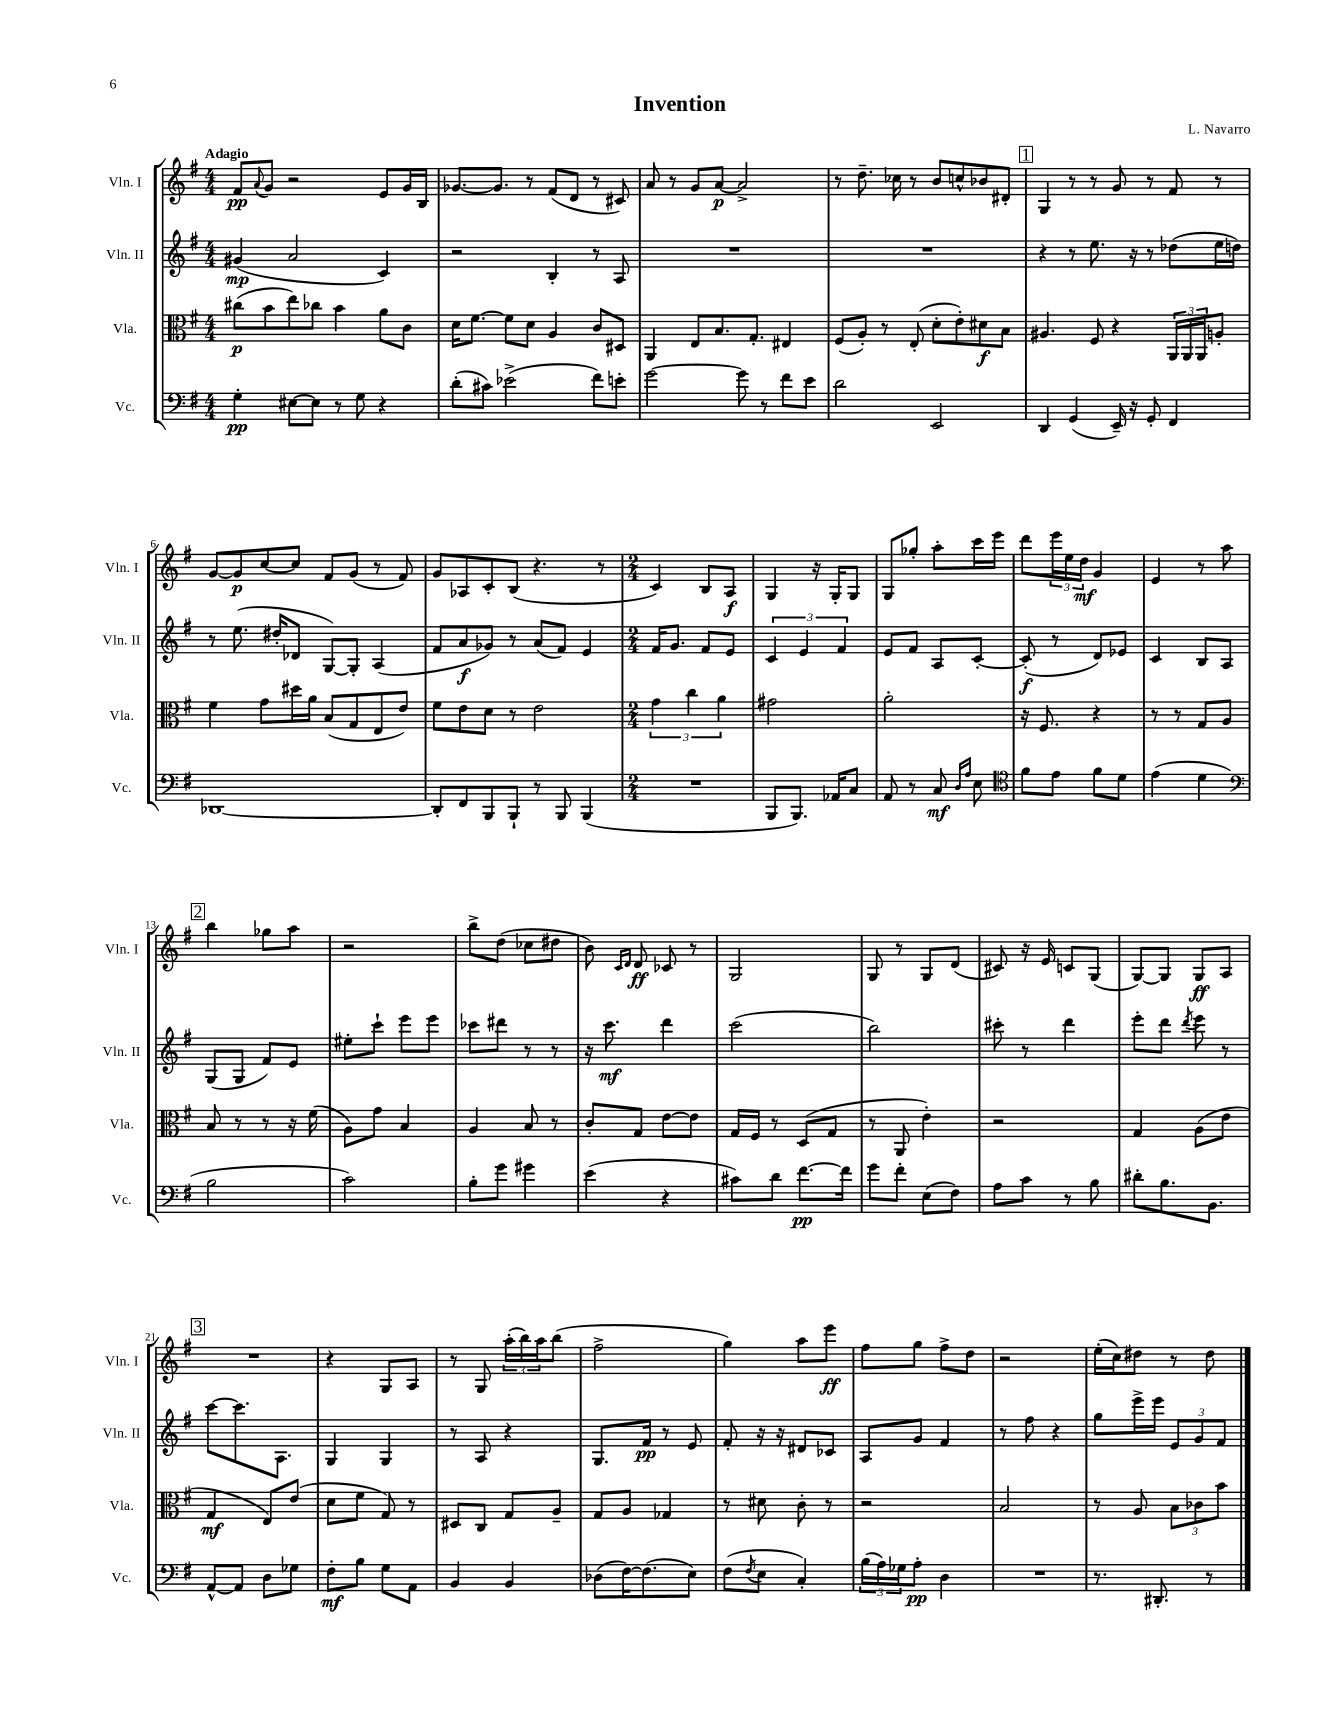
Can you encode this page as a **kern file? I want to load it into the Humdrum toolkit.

**kern	**dynam	**kern	**dynam	**kern	**dynam	**kern	**dynam
*part4	*part4	*part3	*part3	*part2	*part2	*part1	*part1
*staff4	*staff4	*staff3	*staff3	*staff2	*staff2	*staff1	*staff1
*I"Vc.	*	*I"Vla.	*	*I"Vln. II	*	*I"Vln. I	*
*I'Vc.	*	*I'Vla.	*	*I'Vln. II	*	*I'Vln. I	*
*clefF4	*	*clefC3	*	*clefG2	*	*clefG2	*
*k[f#]	*	*k[f#]	*	*k[f#]	*	*k[f#]	*
*M4/4	*	*M4/4	*	*M4/4	*	*M4/4	*
=1	=1	=1	=1	=1	=1	=1	=1
!	!	!	!	!	!	!LO:TX:a:B:t=Adagio	!
4G'\	pp	(8cc#X\L	p	(4g#X/	mp	8f#/L	pp
.	.	.	.	.	.	8qqa/	.
.	.	8b\	.	.	.	8g/J	.
[8E#X\L	.	8ee\)	.	2a/	.	2r	.
8E#\J]	.	8cc-X\J	.	.	.	.	.
8r	.	4b\	.	.	.	.	.
8G\	.	.	.	.	.	.	.
4r	.	8a\L	.	4c/)	.	8e/L	.
.	.	8c\J	.	.	.	16g/L	.
.	.	.	.	.	.	16B/JJ	.
=2	=2	=2	=2	=2	=2	=2	=2
(8d'\L	.	16d\KL	.	2r	.	[8.g-X/L	.
.	.	[8.f#\J	.	.	.	.	.
8c#X\J)	.	.	.	.	.	.	.
.	.	.	.	.	.	8.g-/J]	.
(2e-X^\	.	8f#\L]	.	.	.	.	.
.	.	8d\J	.	.	.	8r	.
.	.	4A/	.	4B'/	.	(8f#/L	.
.	.	.	.	.	.	8d/J	.
8f#\L)	.	8c/L	.	8r	.	8r	.
8en'\J	.	8D#X/J	.	8A/	.	8c#X/)	.
=3	=3	=3	=3	=3	=3	=3	=3
[2g\	.	4AA/	.	1r	.	8a/	.
.	.	.	.	.	.	8r	.
.	.	8E/L	.	.	.	8g/L	.
.	.	8.B/	.	.	.	[8a/J	p
8g\]	.	.	.	.	.	2a^/]	.
.	.	8.G'/J	.	.	.	.	.
8r	.	.	.	.	.	.	.
8f#\L	.	4E#X/	.	.	.	.	.
8e\J	.	.	.	.	.	.	.
=4	=4	=4	=4	=4	=4	=4	=4
2d\	.	(8F#/L	.	1r	.	8r	.
.	.	8A'/J)	.	.	.	8.dd~\	.
.	.	8r	.	.	.	.	.
.	.	.	.	.	.	16cc-X\	.
.	.	(8E'/	.	.	.	8r	.
2EE/	.	8d'\L	.	.	.	8b/L	.
.	.	8e'\)	.	.	.	8ccn^^/	.
.	.	8d#X\	f	.	.	8b-X/	.
.	.	8B\J	.	.	.	8d#X'/J	.
!!LO:REH:place=s1:t=1
=5	=5	=5	=5	=5	=5	=5	=5
4DD/	.	4.A#X/	.	4r	.	4G/	.
(4GG/	.	.	.	8r	.	8r	.
.	.	8F#/	.	8.ee\	.	8r	.
16EE~/)	.	4r	.	.	.	8g/	.
16r	.	.	.	16r	.	.	.
8GG'/	.	.	.	8r	.	8r	.
4FF#/	.	24AA/LL	.	(8dd-X\L	.	8f#/	.
.	.	24AA/	.	.	.	.	.
.	.	24AA/J	.	.	.	.	.
.	.	8An'/J	.	16ee\L	.	8r	.
.	.	.	.	16ddn\JJ)	.	.	.
!!LO:LB:g=z
=6	=6	=6	=6	=6	=6	=6	=6
[1DD-X	.	4f#\	.	8r	.	[8g/L	.
.	.	.	.	(8.ee\	.	8g/]	p
.	.	8g\L	.	.	.	[8cc/	.
.	.	.	.	16dd#X'/KL	.	.	.
.	.	16dd#X\L	.	8d-X/J	.	8cc/J]	.
.	.	16a\JJ	.	.	.	.	.
.	.	(8B/L	.	[8G/L)	.	8f#/L	.
.	.	8G/	.	8G'/J]	.	(8g/J	.
.	.	8E/	.	(4A/	.	8r	.
.	.	8e/J)	.	.	.	8f#/)	.
=7	=7	=7	=7	=7	=7	=7	=7
8DD-'/L]	.	8f#\L	.	8f#/L	.	8g/L	.
8FF#/	.	8e\	.	8a/	f	8A-X/	.
8BBB/	.	8d\J	.	8g-X/J)	.	8c'/	.
8BBB`/J	.	8r	.	8r	.	(8B/J	.
8r	.	2e\	.	(8a/L	.	4.r	.
8BBB/	.	.	.	8f#/J)	.	.	.
(4BBB/	.	.	.	4e/	.	.	.
.	.	.	.	.	.	8r	.
=8	=8	=8	=8	=8	=8	=8	=8
*M2/4	*	*M2/4	*	*M2/4	*	*M2/4	*
2r	.	6g\	.	16f#/KL	.	4c/)	.
.	.	.	.	8.g/J	.	.	.
.	.	6cc\	.	.	.	.	.
.	.	.	.	8f#/L	.	8B/L	.
.	.	6a\	.	.	.	.	.
.	.	.	.	8e/J	.	8A/J	f
=9	=9	=9	=9	=9	=9	=9	=9
8BBB/L	.	2g#X\	.	6c/	.	4G/	.
8.BBB/J)	.	.	.	.	.	.	.
.	.	.	.	6e/	.	.	.
.	.	.	.	.	.	16r	.
16AA-X/KL	.	.	.	.	.	16G'/KL	.
.	.	.	.	6f#/	.	.	.
8C/J	.	.	.	.	.	8G/J	.
=10	=10	=10	=10	=10	=10	=10	=10
8AA/	.	2a'\	.	8e/L	.	8G/L	.
8r	.	.	.	8f#/J	.	8gg-X'/J	.
8C/	mf	.	.	8A/L	.	8aa'\L	.
16qqD/LL	.	.	.	.	.	.	.
16qqA/JJ	.	.	.	.	.	.	.
8E\	.	.	.	[8c'/J	.	16ccc\L	.
.	.	.	.	.	.	16eee\JJ	.
=11	=11	=11	=11	=11	=11	=11	=11
*clefC4	*	*	*	*	*	*	*
8f#\L	.	16r	.	(8c'/]	f	8ddd\L	.
.	.	8.F#/	.	.	.	.	.
8e\J	.	.	.	8r	.	24eee\L	.
.	.	.	.	.	.	24ee\	.
.	.	.	.	.	.	24dd\JJ	mf
8f#\L	.	4r	.	8d/L)	.	4g/	.
8d\J	.	.	.	8e-X/J	.	.	.
=12	=12	=12	=12	=12	=12	=12	=12
(4e\	.	8r	.	4c/	.	4e/	.
.	.	8r	.	.	.	.	.
4d\	.	8G/L	.	8B/L	.	8r	.
.	.	8A/J	.	8A/J	.	8aa\	.
!!LO:LB:g=z
!!LO:REH:place=s1:t=2
=13	=13	=13	=13	=13	=13	=13	=13
*clefF4	*	*	*	*	*	*	*
2B\	.	8B/	.	(8G/L	.	4bb\	.
.	.	8r	.	8G/J	.	.	.
.	.	8r	.	8f#/L)	.	8gg-X\L	.
.	.	16r	.	8e/J	.	8aa\J	.
.	.	(16f#\	.	.	.	.	.
=14	=14	=14	=14	=14	=14	=14	=14
2c\)	.	8A\L)	.	8ee#X'\L	.	2r	.
.	.	8g\J	.	8ccc`\J	.	.	.
.	.	4B/	.	8eee\L	.	.	.
.	.	.	.	8eee\J	.	.	.
=15	=15	=15	=15	=15	=15	=15	=15
8B'\L	.	4A/	.	8ccc-X\L	.	8bb^\L	.
8g\J	.	.	.	8ddd#X\J	.	(8dd\J	.
4g#X\	.	8B/	.	8r	.	8cc-X\L	.
.	.	8r	.	8r	.	8dd#X\J	.
=16	=16	=16	=16	=16	=16	=16	=16
(4e\	.	8c'/L	.	16r	.	8b\)	.
.	.	.	.	8.ccc\	mf	.	.
.	.	.	.	.	.	16qqc/LL	.
.	.	.	.	.	.	16qqd/JJ	.
.	.	8G/J	.	.	.	8d/	ff
4r	.	[8e\L	.	4ddd\	.	8c-X/	.
.	.	8e\J]	.	.	.	8r	.
=17	=17	=17	=17	=17	=17	=17	=17
8c#X\L)	.	16G/LL	.	(2ccc\	.	2G/	.
.	.	16F#/JJ	.	.	.	.	.
8d\J	.	8r	.	.	.	.	.
[8.f#\L	pp	(8D/L	.	.	.	.	.
.	.	8G/J	.	.	.	.	.
16f#\Jk]	.	.	.	.	.	.	.
=18	=18	=18	=18	=18	=18	=18	=18
8g\L	.	8r	.	2bb\)	.	8G/	.
8f#'\J	.	8AA/	.	.	.	8r	.
(8E\L	.	4e'\)	.	.	.	8G/L	.
8F#\J)	.	.	.	.	.	(8d/J	.
=19	=19	=19	=19	=19	=19	=19	=19
8A\L	.	2r	.	8ccc#X'\	.	8c#X/)	.
8c\J	.	.	.	8r	.	16r	.
.	.	.	.	.	.	16e/	.
8r	.	.	.	4ddd\	.	8cn/L	.
8B\	.	.	.	.	.	(8G/J	.
=20	=20	=20	=20	=20	=20	=20	=20
8d#X'\L	.	4G/	.	8eee'\L	.	[8G/L)	.
8.B\	.	.	.	8ddd\J	.	8G/J]	.
.	.	.	.	8qddd/	.	.	.
.	.	(8A\L	.	8eee\	.	8G/L	ff
8.BB\J	.	.	.	.	.	.	.
.	.	8e\J	.	8r	.	8A/J	.
!!LO:LB:g=z
!!LO:REH:place=s1:t=3
=21	=21	=21	=21	=21	=21	=21	=21
[8AA^^/L	.	4G/	mf	[8ccc\L	.	2r	.
8AA/J]	.	.	.	8.ccc\]	.	.	.
8D\L	.	8E/L)	.	.	.	.	.
.	.	.	.	8.A\J	.	.	.
8G-X\J	.	(8e/J	.	.	.	.	.
=22	=22	=22	=22	=22	=22	=22	=22
8F#'\L	mf	8d\L	.	4G/	.	4r	.
8B\J	.	8f#\J	.	.	.	.	.
8G\L	.	8G/)	.	4G/	.	8G/L	.
8AA\J	.	8r	.	.	.	8A/J	.
=23	=23	=23	=23	=23	=23	=23	=23
4BB/	.	8D#X/L	.	8r	.	8r	.
.	.	8C/J	.	8A/	.	8G/	.
4BB/	.	8G/L	.	4r	.	(24aa'\LL	.
.	.	.	.	.	.	24bb\)	.
.	.	.	.	.	.	24aa\J	.
.	.	8A~/J	.	.	.	(8bb\J	.
=24	=24	=24	=24	=24	=24	=24	=24
(8D-X\L	.	8G/L	.	8.G/L	.	2ff#^\	.
[16F#\K)	.	8A/J	.	.	.	.	.
(8.F#\]	.	.	.	16f#/Jk	pp	.	.
.	.	4G-X/	.	8r	.	.	.
8E\J)	.	.	.	8e/	.	.	.
=25	=25	=25	=25	=25	=25	=25	=25
(8F#\L	.	8r	.	8f#'/	.	4gg\)	.
8qF#/	.	.	.	.	.	.	.
8E\J	.	8d#X\	.	16r	.	.	.
.	.	.	.	16r	.	.	.
4C'/)	.	8c'\	.	8d#X/L	.	8aa\L	.
.	.	8r	.	8c-X/J	.	8eee\J	ff
=26	=26	=26	=26	=26	=26	=26	=26
(24B\LL	.	2r	.	8A/L	.	8ff#\L	.
24A\)	.	.	.	.	.	.	.
24G-X\J	.	.	.	.	.	.	.
8A'\J	pp	.	.	8g/J	.	8gg\J	.
4D\	.	.	.	4f#/	.	8ff#^\L	.
.	.	.	.	.	.	8dd\J	.
=27	=27	=27	=27	=27	=27	=27	=27
2r	.	2B/	.	8r	.	2r	.
.	.	.	.	8ff#\	.	.	.
.	.	.	.	4r	.	.	.
=28	=28	=28	=28	=28	=28	=28	=28
8.r	.	8r	.	8gg\L	.	(16ee'\LL	.
.	.	.	.	.	.	16cc\J)	.
.	.	8A/	.	16eee^\L	.	8dd#X\J	.
8.DD#X'/	.	.	.	16eee\JJ	.	.	.
.	.	12B\L	.	12e/L	.	8r	.
.	.	12c-X\	.	12g/	.	.	.
8r	.	.	.	.	.	8dd#\	.
.	.	12b\J	.	12f#/J	.	.	.
==	==	==	==	==	==	==	==
*-	*-	*-	*-	*-	*-	*-	*-
